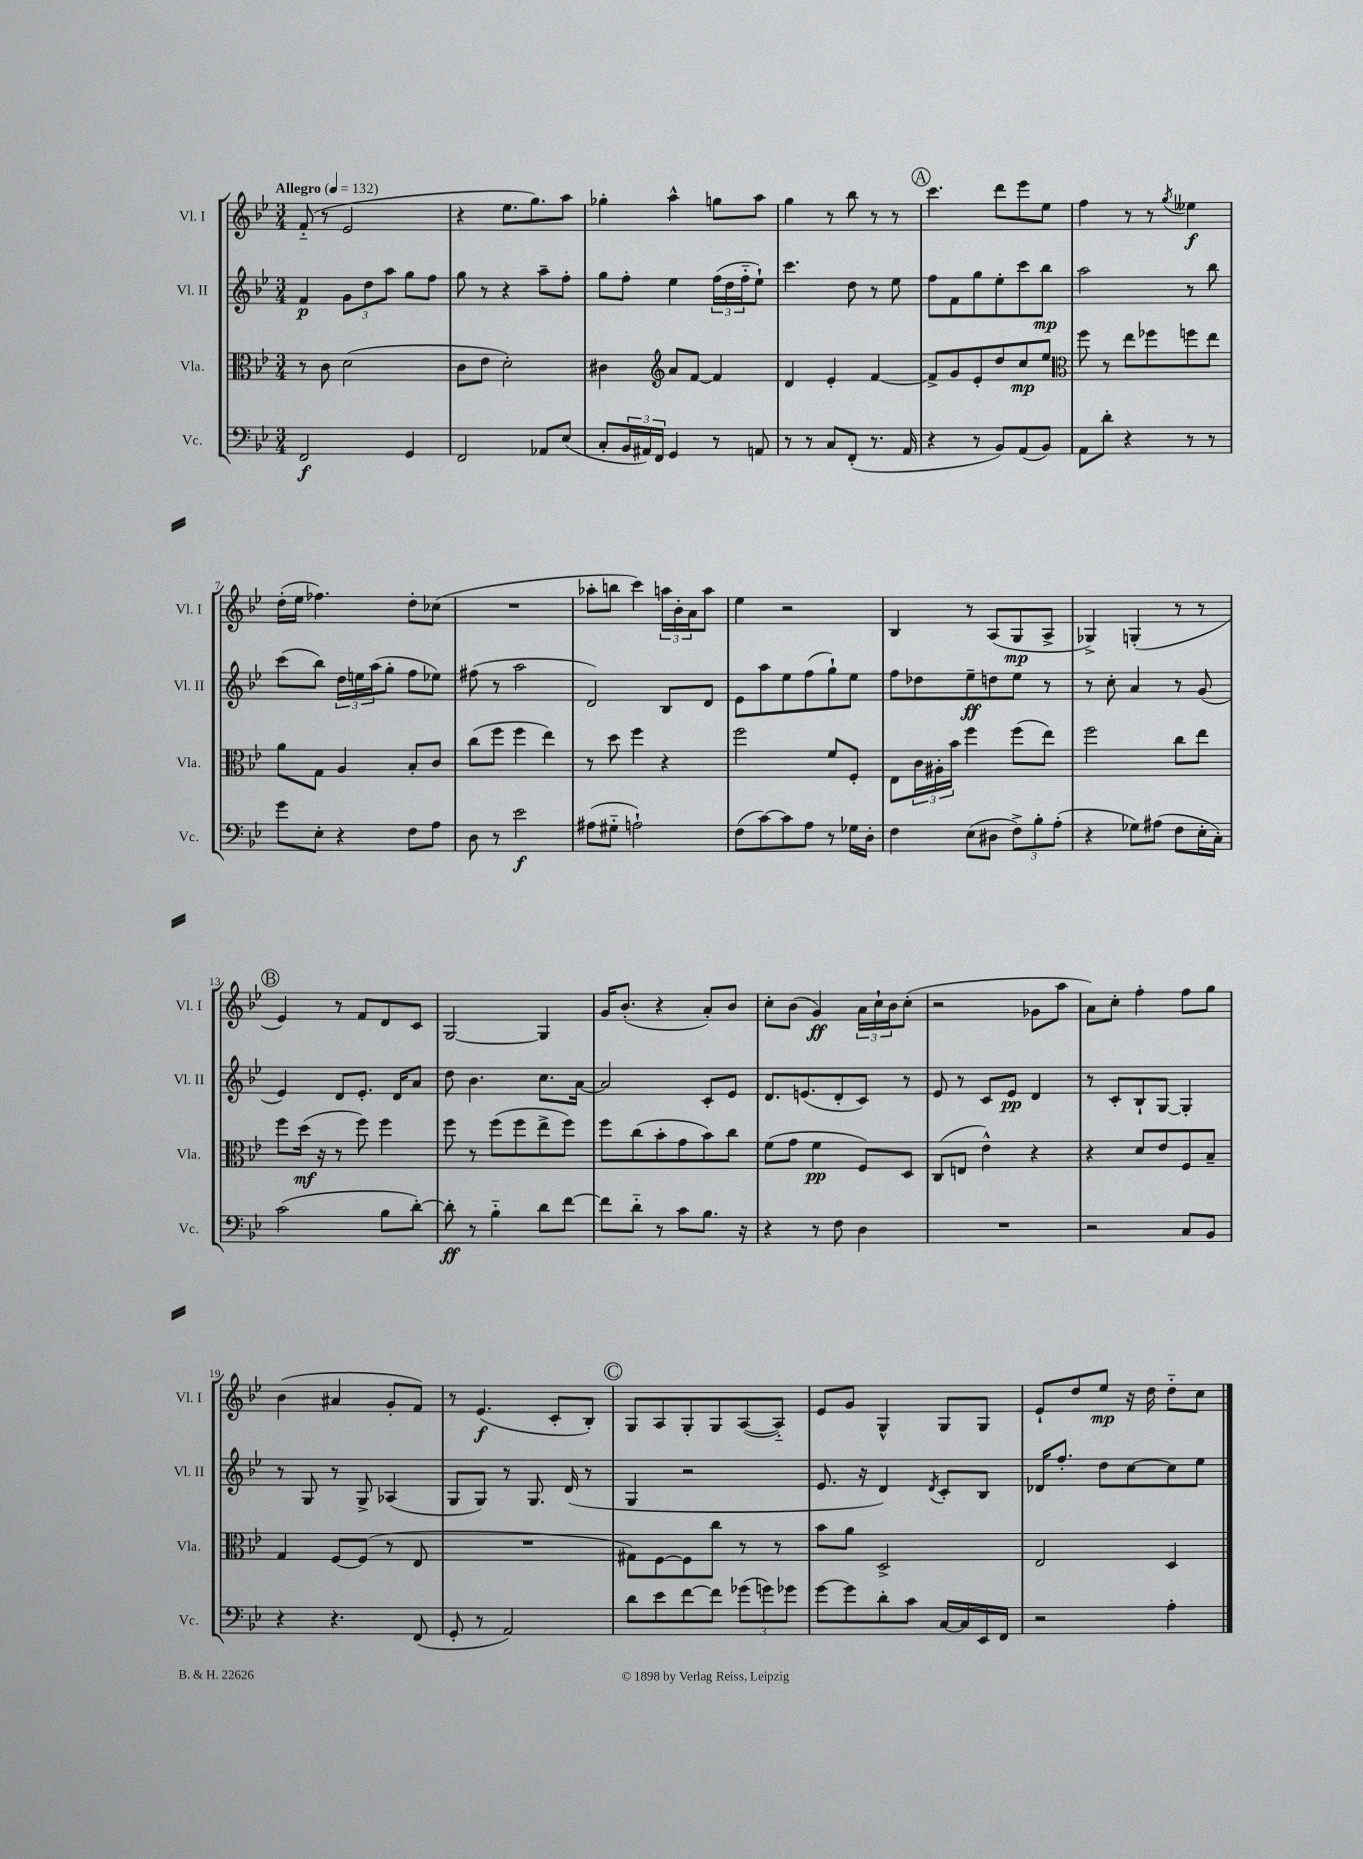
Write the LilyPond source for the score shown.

<<
\new StaffGroup <<
\new Staff = "s0" \with { instrumentName = "Vl. I" shortInstrumentName = "Vl. I" } {
    \clef treble \key bes \major \numericTimeSignature \time 3/4 \tempo "Allegro" 4 = 132
    f'8-_( r8 ees'2 |
    r4 ees''8. g''8.) a''8 |
    ges''4-. a''4-^ g''8 a''8 |
    g''4 r8 bes''8 r8 r8 |
    \mark \markup { \circle "A" } c'''4. d'''8 ees'''8 ees''8 |
    f''4 r8 r8 \acciaccatura { g''8 } eeses''4\f |
    d''16-.( ees''16 fes''4.) d''8-. ces''8( |
    R2. |
    aes''8-. b''8 c'''4) \tuplet 3/2 { a''16 bes'16-. a'16 } a''8 |
    ees''4 r2 |
    bes4 r8 a8( g8\mp a8-> |
    ges4->) g4-.( r8 r8 |
    \mark \markup { \circle "B" } ees'4) r8 f'8 d'8 c'8 |
    g2~ g4 |
    g'16 bes'8.-.( r4 a'8-.) bes'8 |
    c''8-. bes'8( g'4\ff) \tuplet 3/2 { a'16 c''16-! bes'16 } c''8-.( |
    r2 ges'8 a''8 |
    a'8) c''8-. f''4-. f''8 g''8 |
    bes'4( ais'4 g'8-. f'8) |
    r8 ees'4.\f( c'8-. bes8-.) |
    \mark \markup { \circle "C" } g8 a8 g8-. g8 a8~( a8-_) |
    ees'8 g'8 g4-^ g8 g8 |
    ees'8-! d''8 ees''8\mp r16 d''16 d''8-_ c''8 \bar "|." |
}
\new Staff = "s1" \with { instrumentName = "Vl. II" shortInstrumentName = "Vl. II" } {
    \clef treble \key bes \major \numericTimeSignature \time 3/4
    f'4\p \tuplet 3/2 { g'8 d''8 a''8 } g''8 f''8 |
    g''8 r8 r4 a''8-- f''8-. |
    g''8 f''8-. ees''4 \tuplet 3/2 { f''16( d''16 f''16-_ } ees''8-!) |
    c'''4. d''8 r8 ees''8 |
    \mark \markup { \circle "A" } f''8 f'8 g''8 ees''8-. c'''8 bes''8\mp |
    a''2 r8 bes''8 |
    c'''8( bes''8) \tuplet 3/2 { d''16 e''16 a''16( } g''8-. f''8 ees''8) |
    fis''8( r8 a''2 |
    d'2) bes8 d'8 |
    ees'8 a''8 ees''8 f''8( g''8-!) ees''8 |
    f''8 des''8 ees''8--\ff d''8 ees''8 r8 |
    r8 c''8-. a'4 r8 g'8( |
    \mark \markup { \circle "B" } ees'4) d'8 ees'8.-. d'16 a'8 |
    d''8 bes'4. c''8. a'16~ |
    a'2 c'8-. ees'8 |
    d'8. e'8.( d'8-. c'8) r8 |
    ees'8 r8 c'8 ees'8\pp d'4 |
    r8 c'8-. bes8-! g8~ g4-. |
    r8 g8 r8 g8-> aes4( |
    g8 g8) r8 g8. d'16( r8 |
    \mark \markup { \circle "C" } g4 r2 |
    ees'8. r16 d'4) \acciaccatura { d'8 } c'8-. bes8 |
    des'16 f''8.-. d''8 c''8~ c''8 ees''8 \bar "|." |
}
\new Staff = "s2" \with { instrumentName = "Vla." shortInstrumentName = "Vla." } {
    \clef alto \key bes \major \numericTimeSignature \time 3/4
    r8 c'8 d'2( |
    c'8 ees'8 d'2-.) |
    cis'4 \clef treble a'8 f'8~ f'4 |
    d'4 ees'4-. f'4~ |
    \mark \markup { \circle "A" } f'8-> g'8 ees'8-. d''8 c''8\mp ees''8 |
    \clef alto f''8 r8 ees''8 fes''8 f''8 ees''8 |
    a'8 g8 a4 bes8-. c'8 |
    c''8( f''8 f''4 ees''4) |
    r8 d''8 f''4 r4 |
    f''2 f'8 f8-. |
    ees8 \tuplet 3/2 { c'16 ais16-. bes'16 } f''4 f''8( ees''8) |
    f''2 c''8 ees''8 |
    \mark \markup { \circle "B" } f''8 d''16\mf( r16 r8 f''8) f''4 |
    f''8 r8 f''8( f''8 ees''8-> f''8) |
    f''8 c''8( bes'8-. g'8 bes'8) c''8 |
    f'8( g'8 f'4\pp f8) d8 |
    c8( e8 ees'4-^) r4 |
    r4 d'8 ees'8 f8 bes8-- |
    g4 f8~ f8( r8 ees8 |
    R2. |
    \mark \markup { \circle "C" } gis8) f8~ f8 c''8 r8 r8 |
    bes'8 a'8 d2-> |
    ees2 d4 \bar "|." |
}
\new Staff = "s3" \with { instrumentName = "Vc." shortInstrumentName = "Vc." } {
    \clef bass \key bes \major \numericTimeSignature \time 3/4
    f,2\f g,4 |
    f,2 aes,8 ees8( |
    c8-. \tuplet 3/2 { bes,16 ais,16) f,16 } g,4 r8 a,8 |
    r8 r8 c8 f,8-.( r8. a,16 |
    \mark \markup { \circle "A" } r4 r8 bes,8) a,8( bes,8) |
    a,8 d'8-. r4 r8 r8 |
    g'8 ees8-. r4 f8 a8 |
    d8 r8 ees'2\f |
    ais8( gis8-_ a2-!) |
    f8( c'8~) c'8 a8 r8 ges16 d16-. |
    f4 ees8( dis8 \tuplet 3/2 { f8->) bes8-. a8-.( } |
    r4 ges8) ais8( f8 ees16-. c16-.) |
    \mark \markup { \circle "B" } c'2( bes8 d'8~-.) |
    d'8-.\ff r8 bes4-_ d'8 f'8~ |
    f'8 d'8-_ r8 c'8 bes8. r16 |
    r4 r8 f8 d4 |
    R2. |
    r2 c8 bes,8 |
    r4 r4. f,8( |
    g,8-. r8 a,2) |
    \mark \markup { \circle "C" } d'8 ees'8 f'8~ f'8 \tuplet 3/2 { ges'8( g'8) ges'8 } |
    g'8~ g'8 d'8-. c'8 c16~ c16 ees,16 f,16 |
    r2 a4-. \bar "|." |
}
>>
>>
